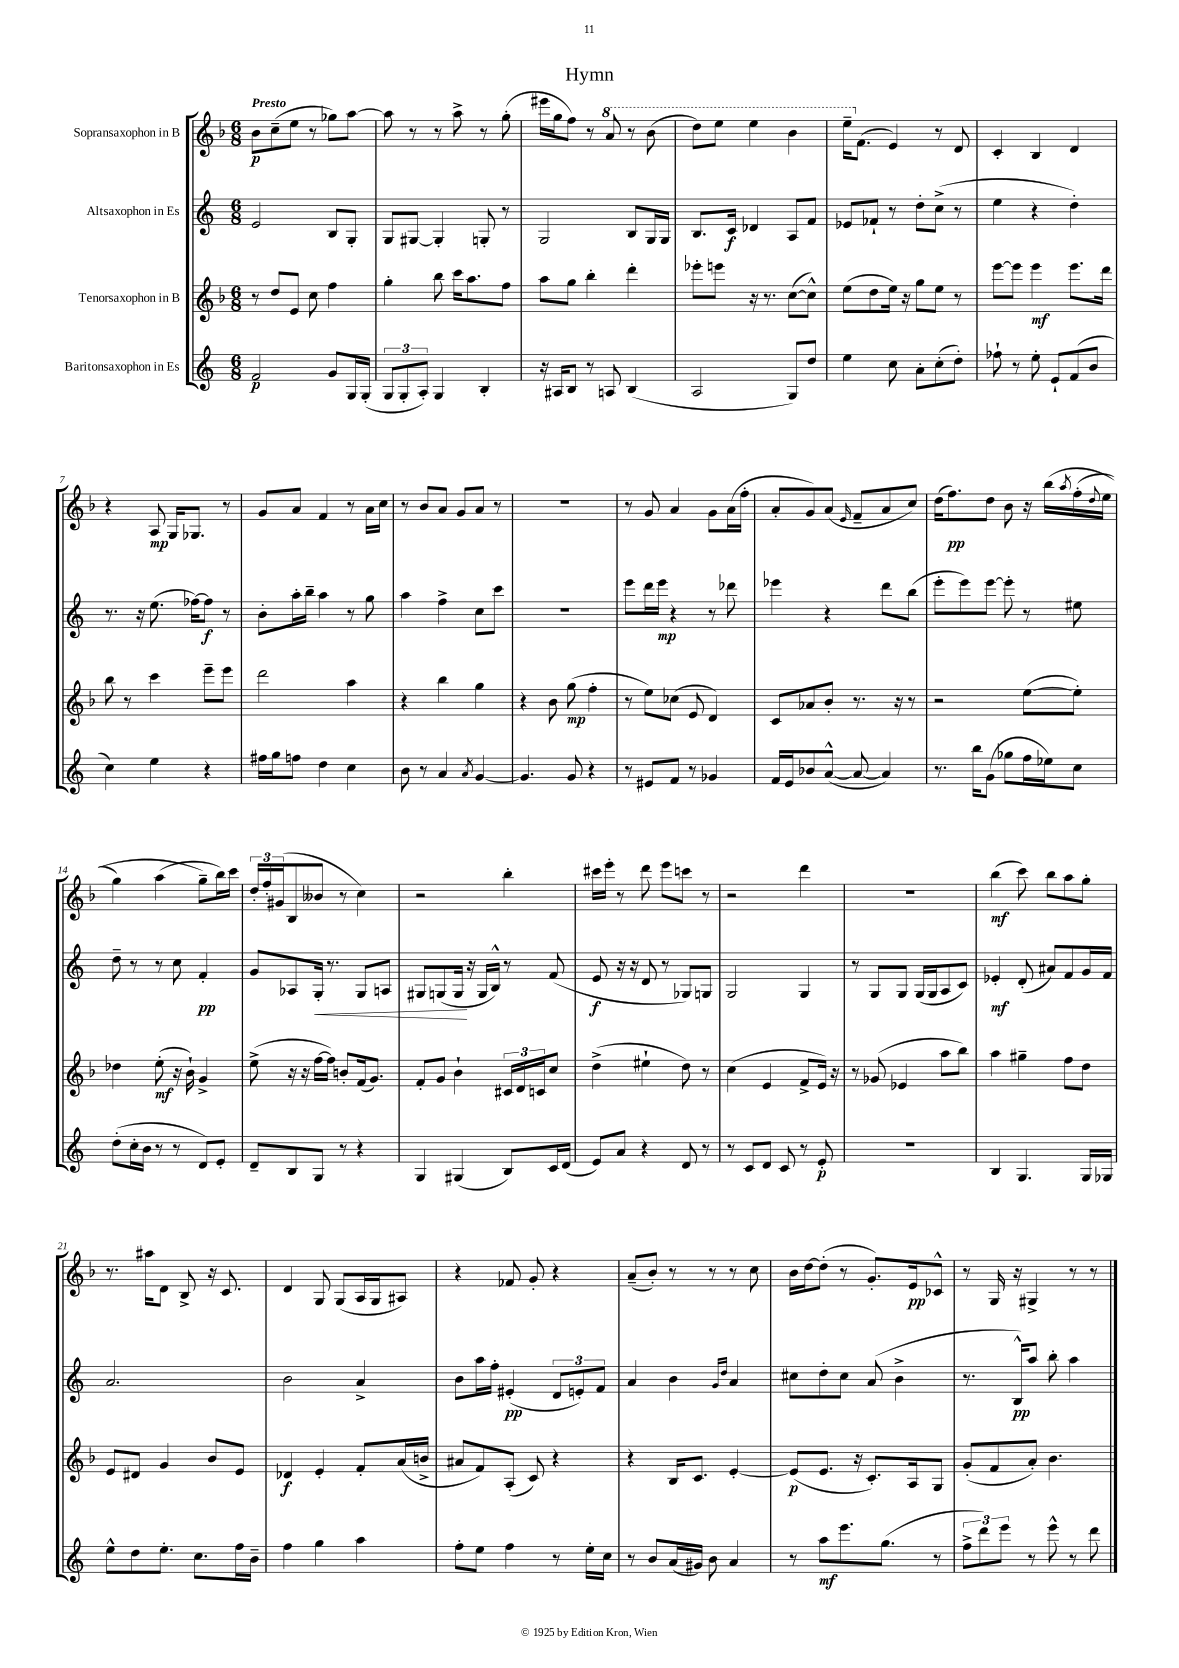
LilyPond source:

\header { title = "Hymn" }
<<
\new StaffGroup <<
\new Staff = "s0" \with { instrumentName = "Sopransaxophon in B" } {
    \clef treble \key f \major \numericTimeSignature \time 6/8 \tempo "Presto"
    bes'8\p c''8--( e''8 r8 ges''8) a''8~ |
    a''8 r8 r8 a''8-> r8 g''8-.( |
    eis'''16 g''16 f''8) r8 \ottava #1 a''8 r8 bes''8( |
    d'''8) e'''8 e'''4 bes''4 |
    e'''16-- \ottava #0 f'8.( e'4) r8 d'8 |
    c'4-. bes4 d'4 |
    r4 a8\mp g16 ges8. r8 |
    g'8 a'8 f'4 r8 a'16 c''16 |
    r8 bes'8 a'8 g'8 a'8 r8 |
    R2. |
    r8 g'8 a'4 g'8 a'16( f''16-. |
    a'8-. g'8) a'8( \grace { e'16 } f'8-- a'8 c''8) |
    d''16( f''8.\pp) d''8 bes'8 r16 bes''16\( \acciaccatura { a''8 } f''16-.( \appoggiatura { d''8 } e''16 |
    g''4) a''4( g''8--\) bes''16) c'''16 |
    \tuplet 3/2 { d''16-. f''16-. gis'16( } bes8 beses'8 r8 c''4) |
    r2 bes''4-. |
    cis'''16 e'''16-. r8 d'''8 e'''8 c'''8 r8 |
    r2 d'''4 |
    R2. |
    bes''4\mf( c'''8) bes''8 a''8 g''8-. |
    r8. ais''16 d'8 bes8-> r16 c'8. |
    d'4 g8 g8( a16 g16 ais8) |
    r4 fes'8 g'8-. r4 |
    a'8--( bes'8-.) r8 r8 r8 c''8 |
    bes'16 d''16~ d''8-.( r8 g'8.-.) e'16\pp ces'8-^ |
    r8 g16 r16 gis4-> r8 r8 \bar "|." |
}
\new Staff = "s1" \with { instrumentName = "Altsaxophon in Es" } {
    \clef treble \key c \major \numericTimeSignature \time 6/8
    e'2 b8 g8-. |
    g8 gis8~ gis4-. g8-. r8 |
    g2 b8 g16 g16 |
    b8. c'16\f des'4 a8 f'8 |
    ees'8 fes'8-! r8 d''8-. c''8->( r8 |
    e''4 r4 d''4-.) |
    r8. r16 e''8.( fes''16~) fes''8\f r8 |
    b'8-. a''16-. b''16-- a''4 r8 g''8 |
    a''4 f''4-> c''8 c'''8 |
    R2. |
    e'''8 d'''16 e'''16\mp r4 r8 des'''8 |
    ees'''4 r4 d'''8 b''8( |
    e'''8-. e'''8) e'''8~ e'''8-. r8 eis''8 |
    d''8-- r8 r8 c''8 f'4-.\pp |
    g'8 aes8 g16-.\< r8. g8 a8 |
    gis8 g8( g16\! r16 g16 b16-^) r8 f'8( |
    e'8\f r16 r16 d'8 r8 ges8) g8 |
    g2 g4 |
    r8 g8 g8 g16( g16 a8 c'8) |
    ees'4-.\mf d'8-.( ais'8) f'8 g'16 f'16 |
    a'2. |
    b'2 a'4-> |
    b'8 a''16 f''16-. eis'4-.\pp( \tuplet 3/2 { d'8 e'8-.) f'8 } |
    a'4 b'4 \grace { g'16 d''16 } a'4 |
    cis''8 d''8-. cis''8 a'8( b'4-> |
    r8. b16-^\pp) a''8 b''8-. a''4 \bar "|." |
}
\new Staff = "s2" \with { instrumentName = "Tenorsaxophon in B" } {
    \clef treble \key f \major \numericTimeSignature \time 6/8
    r8 d''8 e'8 c''8 f''4 |
    g''4-. bes''8 c'''16 a''8. f''8 |
    a''8 g''8 bes''4-. d'''4-. |
    ees'''8-. e'''8 r16 r8. c''8~( c''8-^) |
    e''8( d''8 e''16) r16 g''8 e''8 r8 |
    e'''8~ e'''8 e'''4\mf e'''8. d'''16 |
    bes''8 r8 c'''4 e'''8-- e'''8 |
    d'''2 a''4 |
    r4 bes''4 g''4 |
    r4 bes'8 g''8\mp( f''4-. |
    r8 e''8) ces''8( e'8 d'4) |
    c'8 aes'8 bes'8-. r8. r16 r8 |
    r2 e''8~( e''8-.) |
    des''4 e''8-.\mf( r16 bes'16-!) g'4-> |
    e''8->( r16 r16 f''16~ f''16) b'8-. f'16( g'8.) |
    f'8-. g'8 bes'4-! \tuplet 3/2 { cis'16 d'16 c'16 } c''8 |
    d''4->( eis''4-! d''8) r8 |
    c''4( e'4 f'8-> e'16) r16 |
    r8 ges'8( ees'4 a''8 bes''8) |
    a''4 gis''4-- f''8 d''8 |
    e'8 dis'8 g'4 bes'8 e'8 |
    des'4\f e'4-. f'8-. a'16( b'16-> |
    ais'8 f'8) a8-.( c'8) r4 |
    r4 bes16 c'8. e'4~-. |
    e'8\p( e'8. r16 c'8.-.) a16 g8 |
    g'8-.( f'8 a'8-.) bes'4. \bar "|." |
}
\new Staff = "s3" \with { instrumentName = "Baritonsaxophon in Es" } {
    \clef treble \key c \major \numericTimeSignature \time 6/8
    f'2\p g'8 g16 g16-.( |
    \tuplet 3/2 { g8 g8-. a8-.) } g4 b4-. |
    r16 ais16 b8 r8 a8 b4( |
    a2 g8) d''8 |
    e''4 c''8 a'8-. c''8-.( d''8-.) |
    fes''8-! r8 e''8-. e'8-! f'8( b'8 |
    c''4) e''4 r4 |
    fis''16 g''16 f''8 d''4 c''4 |
    b'8 r8 a'4 \acciaccatura { a'8 } g'4~ |
    g'4. g'8 r4 |
    r8 eis'8 f'8 r8 ges'4 |
    f'16 e'16 bes'8 a'8~-^( a'8~ a'4) |
    r8. b''16 g'8( ges''8 f''16 ees''16) c''8 |
    d''8-.( c''16-. b'16 r8 r8 d'8) e'8-. |
    d'8-- b8 g8 r8 r4 |
    g4 gis4( b8) c'16 d'16( |
    e'8) a'8 r4 d'8 r8 |
    r8 c'8 d'8 c'8 r8 e'8-.\p |
    R2. |
    b4 g4. g16 ges16 |
    e''8-^ d''8 e''8.-. c''8. f''16 b'16-- |
    f''4 g''4 a''4 |
    f''8-. e''8 f''4 r8 e''16-. c''16 |
    r8 b'8 a'16( gis'16) b'8 a'4 |
    r8 a''8\mf e'''8. g''8.( r8 |
    \tuplet 3/2 { f''8-> d'''8) e'''8 } r8 e'''8-^ r8 d'''8 \bar "|." |
}
>>
>>
